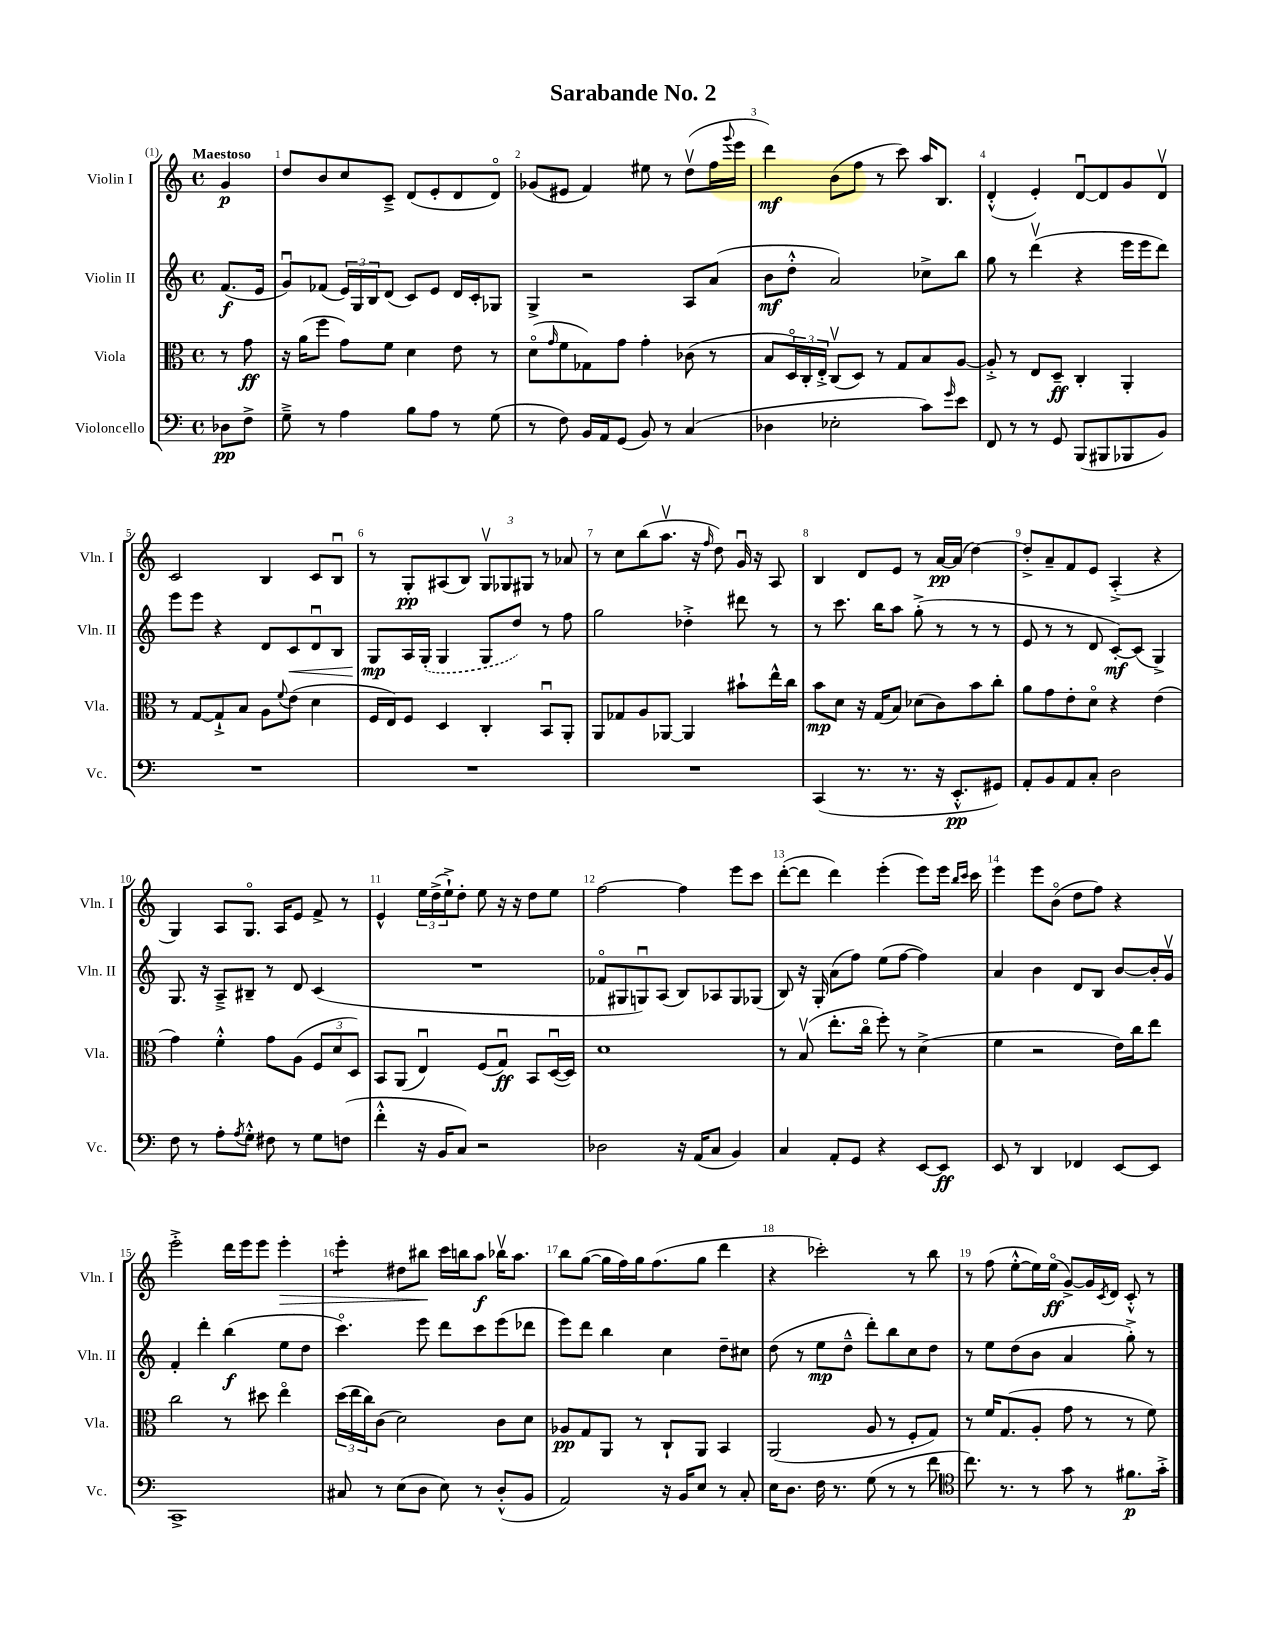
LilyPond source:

\header { title = "Sarabande No. 2" }
<<
\new StaffGroup <<
\new Staff = "s0" \with { instrumentName = "Violin I" shortInstrumentName = "Vln. I" } {
    \clef treble \key c \major \defaultTimeSignature \time 4/4 \partial 4 \tempo "Maestoso"
    g'4\p |
    d''8 b'8 c''8 c'8---> d'8( e'8-. d'8 d'8\flageolet) |
    ges'8( eis'8 f'4) eis''8 r8 d''8\upbow( f''16 \appoggiatura { g'''8 } e'''16 |
    d'''4\mf) b'8( f''8 r8 c'''8) a''16 b8. |
    d'4-.-^( e'4-.) d'8~\downbow d'8 g'8 d'8\upbow |
    c'2 b4 c'8 b8\downbow |
    r8 g8-.\pp ais8( b8) \tuplet 3/2 { g8\upbow ges8 gis8 } r8 aes'8 |
    r8 c''8 b''8( a''8.\upbow r16 \grace { f''16 } d''8) g'16\downbow r16 a8 |
    b4 d'8 e'8 r8 a'16~\pp a'16( d''4~) |
    d''8-.-> a'8-- f'8 e'8 a4-.->( r4 |
    g4) a8 g8.\flageolet a16 e'8 f'8-> r8 |
    e'4-^ \tuplet 3/2 { e''16 d''16->( e''16-!->) } d''8-. e''8 r16 r16 d''8 e''8 |
    f''2~ f''4 e'''8 c'''8 |
    d'''8~-.( d'''8 d'''4) e'''4-.( e'''8) e'''16 \grace { b''16 c'''16 } c'''16 |
    e'''4 e'''8 b'8\flageolet( d''8 f''8) r4 |
    e'''2-.-> d'''16 e'''16 e'''8 e'''4-.\> |
    e'''4:8-. dis''8 bis''8\! c'''16 b''16 a''8\f bes''16\upbow a''8. |
    b''8 g''8~( g''16 f''16) g''16 f''8.( g''8 d'''4 |
    r4 ces'''2-.) r8 b''8 |
    r8 f''8( e''8~-.-^ e''16) e''16\flageolet\ff( g'8~->) g'16 \acciaccatura { c'8 } d'16 c'8-.-^ r8 \bar "|." |
}
\new Staff = "s1" \with { instrumentName = "Violin II" shortInstrumentName = "Vln. II" } {
    \clef treble \key c \major \defaultTimeSignature \time 4/4 \partial 4
    f'8.\f( e'16 |
    g'8\downbow) fes'8( \tuplet 3/2 { e'16) g16 b16 } d'8( c'8) e'8 d'16 c'16-. ges8 |
    g4-> r2 a8 a'8( |
    b'8\mf d''8-.-^ a'2) ces''8-> b''8 |
    g''8 r8 d'''4\upbow( r4 e'''16 e'''16 d'''8) |
    e'''8 e'''8 r4 d'8 c'8\< d'8\downbow b8 |
    g8\mp\! a16 \once \slurDashed g16-.( g4 g8 d''8) r8 f''8 |
    g''2 des''4-.-> dis'''8 r8 |
    r8 c'''8. b''16 a''8 g''8-.->( r8 r8 r8 |
    e'8 r8 r8 d'8 c'8~-.\mf) c'8( g4->) |
    g8. r16 a8---> bis8-- r8 d'8 c'4( |
    R1 |
    fes'8\flageolet gis8 g8\downbow) a8( b8) aes8 g8 ges8( |
    b8) r16 g16-. a'8( f''8) e''8( f''8~ f''4) |
    a'4 b'4 d'8 b8 b'8~ b'16-. g'16\upbow |
    f'4-. d'''4-. b''4\f( e''8 d''8 |
    c'''4.\flageolet) e'''8 d'''8 c'''8 e'''8( des'''8 |
    e'''8) d'''8 b''4 c''4 d''8-- cis''8 |
    d''8( r8 e''8\mp d''8---^ d'''8-.) b''8 c''8 d''8 |
    r8 e''8 d''8( b'8 a'4 g''8-.->) r8 \bar "|." |
}
\new Staff = "s2" \with { instrumentName = "Viola" shortInstrumentName = "Vla." } {
    \clef alto \key c \major \defaultTimeSignature \time 4/4 \partial 4
    r8 g'8\ff |
    r16 a'16( f''8 g'8) f'8 d'4 e'8 r8 |
    d'8\flageolet( \grace { g'16 } f'8 ges8) g'8 g'4-. ces'8( r8 |
    b8 \tuplet 3/2 { d16\flageolet) c16-. e16-.-> } c8\upbow( d8) r8 g8 b8 a8~ |
    a8-.-> r8 e8 d8--\ff c4-. a,4-. |
    r8 g8~ g8-!-> b8 a8 \appoggiatura { f'8 } e'8( d'4 |
    f16 e16) f8 d4 c4-. b,8\downbow a,8-. |
    a,8 ges8 a8 aes,8~ aes,4 bis'8-! e''16-^ c''16 |
    b'8\mp d'8 r16 g16( b8) des'8( c'8) b'8 c''8-. |
    a'8 g'8 e'8-. d'8\flageolet r4 e'4( |
    g'4) f'4-.-^ g'8 a8( \tuplet 3/2 { f8 d'8 d8) } |
    b,8 a,8( e4\downbow) f8( g8\downbow\ff) b,8 d16~\downbow( d16) |
    d'1 |
    r8 b8\upbow( e''8.-. c''16\flageolet f''8-.) r8 d'4->( |
    f'4 r2 e'16) c''16 e''8 |
    c''2 r8 dis''8 e''4\flageolet |
    \tuplet 3/2 { d''16( e''16 c''16) } c'8( d'2) c'8 d'8 |
    aes8\pp g8 a,8 r8 c8-! a,8 b,4 |
    a,2( a8 r8 f8-. g8) |
    r8 f'16 g8.( a8-. g'8 r8 r8 f'8) \bar "|." |
}
\new Staff = "s3" \with { instrumentName = "Violoncello" shortInstrumentName = "Vc." } {
    \clef bass \key c \major \defaultTimeSignature \time 4/4 \partial 4
    des8\pp f8-> |
    g8---> r8 a4 b8 a8 r8 g8( |
    r8 f8) b,16 a,16 g,8( b,8) r8 c4( |
    des4 ees2-. c'8) \grace { g'16 } e'8 |
    f,8 r8 r8 g,8 b,,8( bis,,8 bes,,8 b,8) |
    R1 |
    R1 |
    R1 |
    c,4( r8. r8. r16 e,8.-.-^\pp gis,8) |
    a,8-. b,8 a,8 c8-. d2 |
    f8 r8 a8-. \acciaccatura { a8 } g8-.-^ fis8 r8 g8 f8( |
    f'4-.-^ r16 b,16 c8) r2 |
    des2 r16 a,16( c8 b,4) |
    c4 a,8-. g,8 r4 e,8~ e,8\ff |
    e,8 r8 d,4 fes,4 e,8~ e,8 |
    c,1-> |
    cis8 r8 e8( d8 e8) r8 d8-.-^( b,8 |
    a,2) r16 b,16 e8 r8 c8-. |
    e16 d8. f16 r8. g8( r8 r8 f'8 |
    \clef tenor c''8.) r8. r8 g'8 r8 fis'8.\p g'16-.-> \bar "|." |
}
>>
>>
\layout { \context { \Score \override BarNumber.break-visibility = ##(#f #t #t) barNumberVisibility = #all-bar-numbers-visible } }
